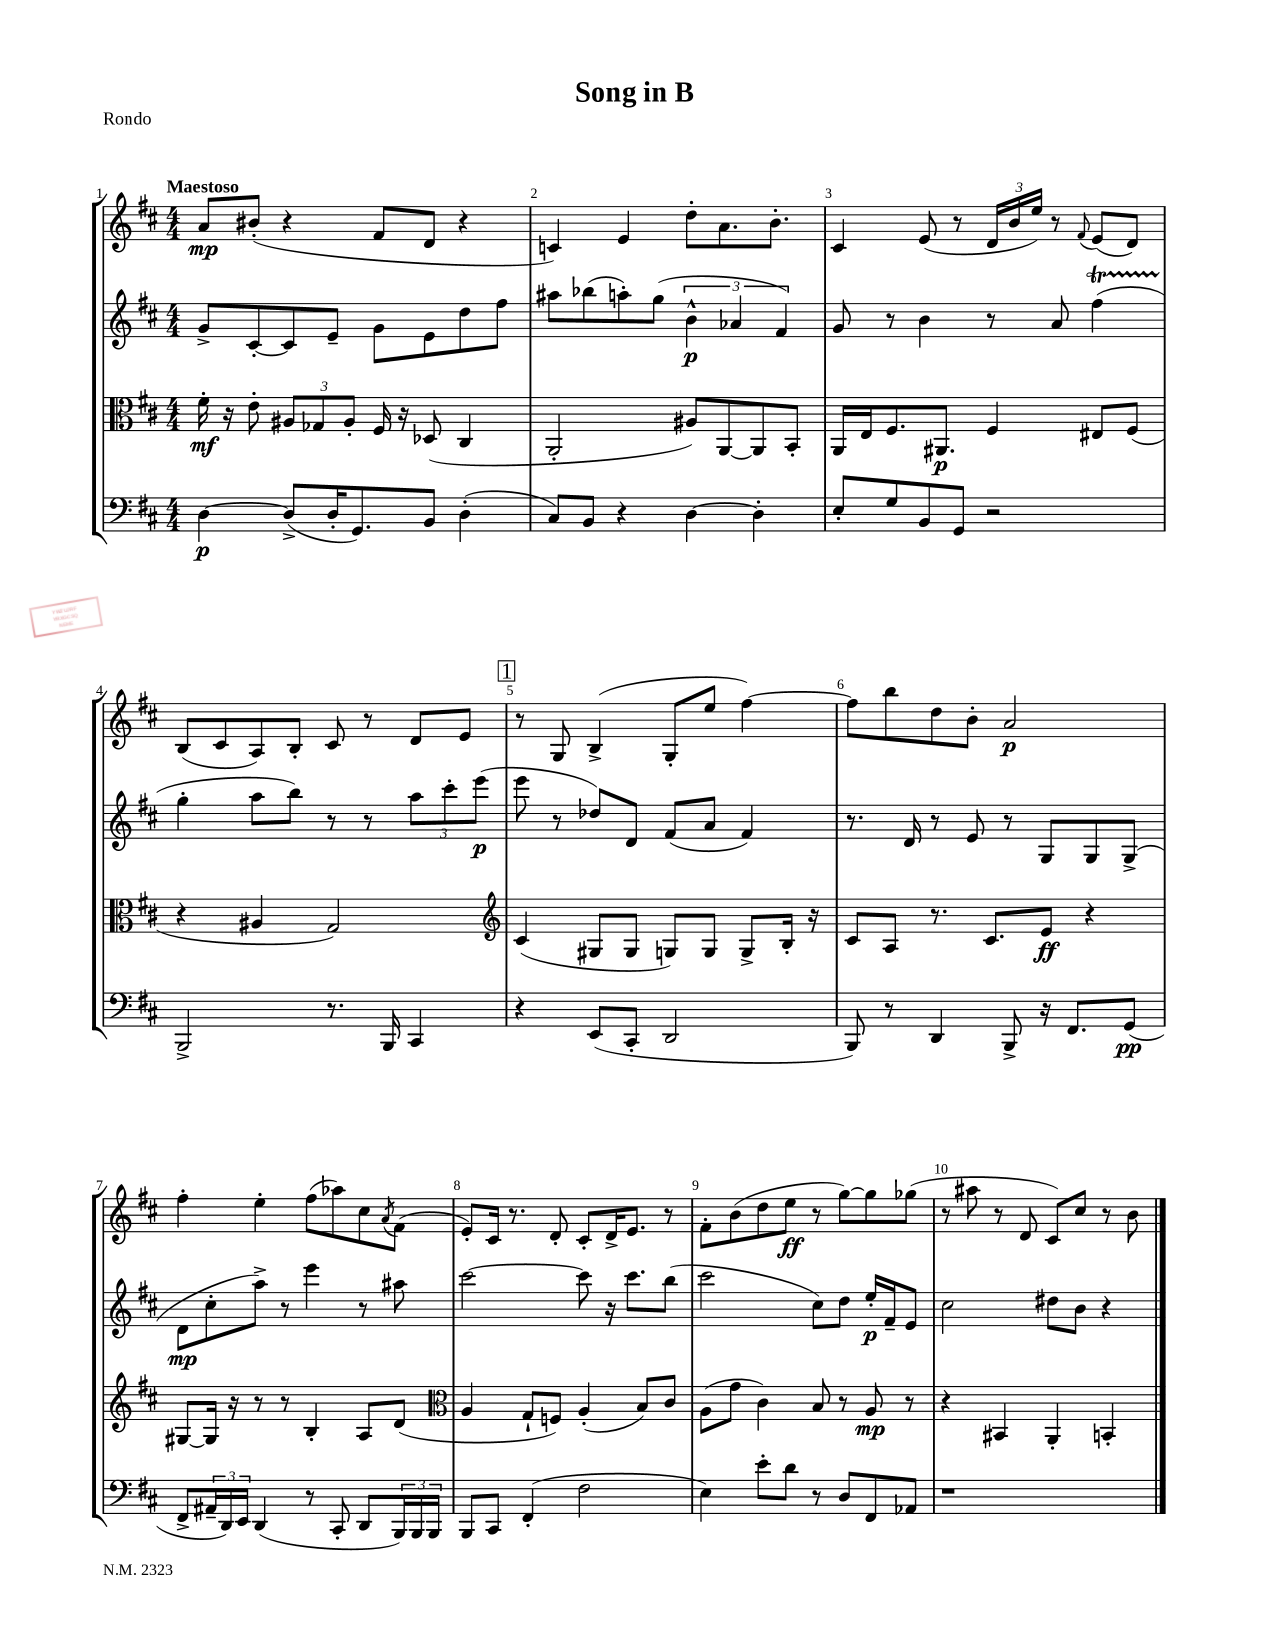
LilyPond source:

\header { title = "Song in B" piece = "Rondo" }
<<
\new StaffGroup <<
\new Staff = "s0" {
    \clef treble \key d \major \numericTimeSignature \time 4/4 \tempo "Maestoso"
    a'8\mp bis'8-.( r4 fis'8 d'8 r4 |
    c'4) e'4 d''8-. a'8. b'8.-. |
    cis'4 e'8( r8 \tuplet 3/2 { d'16 b'16 e''16) } r8 \appoggiatura { fis'8 } e'8( d'8) |
    b8( cis'8 a8) b8-. cis'8 r8 d'8 e'8 |
    \mark \markup { \box "1" } r8 g8 b4->( g8-. e''8 fis''4~) |
    fis''8 b''8 d''8 b'8-. a'2\p |
    fis''4-. e''4-. fis''8( aes''8) cis''8 \acciaccatura { a'8 } fis'8( |
    e'8-.) cis'16 r8. d'8-. cis'8-. d'16-> e'8. r8 |
    fis'8-. b'8( d''8 e''8\ff r8 g''8~) g''8 ges''8( |
    r8 ais''8 r8 d'8 cis'8) cis''8 r8 b'8 \bar "|." |
}
\new Staff = "s1" {
    \clef treble \key d \major \numericTimeSignature \time 4/4
    g'8-> cis'8~-. cis'8 e'8-- g'8 e'8 d''8 fis''8 |
    ais''8 bes''8( a''8-.) g''8( \tuplet 3/2 { b'4-^\p aes'4 fis'4) } |
    g'8 r8 b'4 r8 a'8 fis''4\startTrillSpan( |
    g''4-.\stopTrillSpan a''8 b''8) r8 r8 \tuplet 3/2 { a''8 cis'''8-. e'''8\p( } |
    \mark \markup { \box "1" } e'''8 r8 des''8) d'8 fis'8( a'8 fis'4) |
    r8. d'16 r8 e'8 r8 g8 g8 g8->( |
    d'8\mp cis''8-. a''8->) r8 e'''4 r8 ais''8 |
    cis'''2~ cis'''8 r16 cis'''8. b''8( |
    cis'''2 cis''8) d''8 e''16-.\p fis'16-- e'8 |
    cis''2 dis''8 b'8 r4 \bar "|." |
}
\new Staff = "s2" {
    \clef alto \key d \major \numericTimeSignature \time 4/4
    fis'16-.\mf r16 e'8-. \tuplet 3/2 { ais8 ges8 ais8-. } fis16 r16 des8( cis4 |
    a,2-. ais8) a,8~ a,8 b,8-. |
    a,16 e16 fis8. ais,8.\p fis4 eis8 fis8( |
    r4 ais4 g2) |
    \mark \markup { \box "1" } \clef treble cis'4( gis8 gis8 g8) g8 g8-> b16-. r16 |
    cis'8 a8 r8. cis'8. e'8\ff r4 |
    gis8~ gis16 r16 r8 r8 b4-. a8 d'8( |
    \clef alto a4 g8-! f8) a4-.( b8) cis'8 |
    a8( g'8 cis'4) b8 r8 a8\mp r8 |
    r4 bis,4 a,4-. b,4-. \bar "|." |
}
\new Staff = "s3" {
    \clef bass \key d \major \numericTimeSignature \time 4/4
    d4~\p d8->( d16-. g,8.) b,8 d4-.( |
    cis8) b,8 r4 d4~ d4-. |
    e8-. g8 b,8 g,8 r2 |
    b,,2-> r8. b,,16 cis,4 |
    \mark \markup { \box "1" } r4 e,8( cis,8-. d,2 |
    b,,8) r8 d,4 b,,8-> r16 fis,8. g,8\pp( |
    fis,8-> \tuplet 3/2 { ais,16-- d,16) e,16 } d,4( r8 cis,8-. d,8 \tuplet 3/2 { b,,16) b,,16 b,,16 } |
    b,,8 cis,8 fis,4-.( fis2 |
    e4) e'8-. d'8 r8 d8 fis,8 aes,8 |
    r1 \bar "|." |
}
>>
>>
\layout { \context { \Score \override BarNumber.break-visibility = ##(#f #t #t) barNumberVisibility = #all-bar-numbers-visible } }
